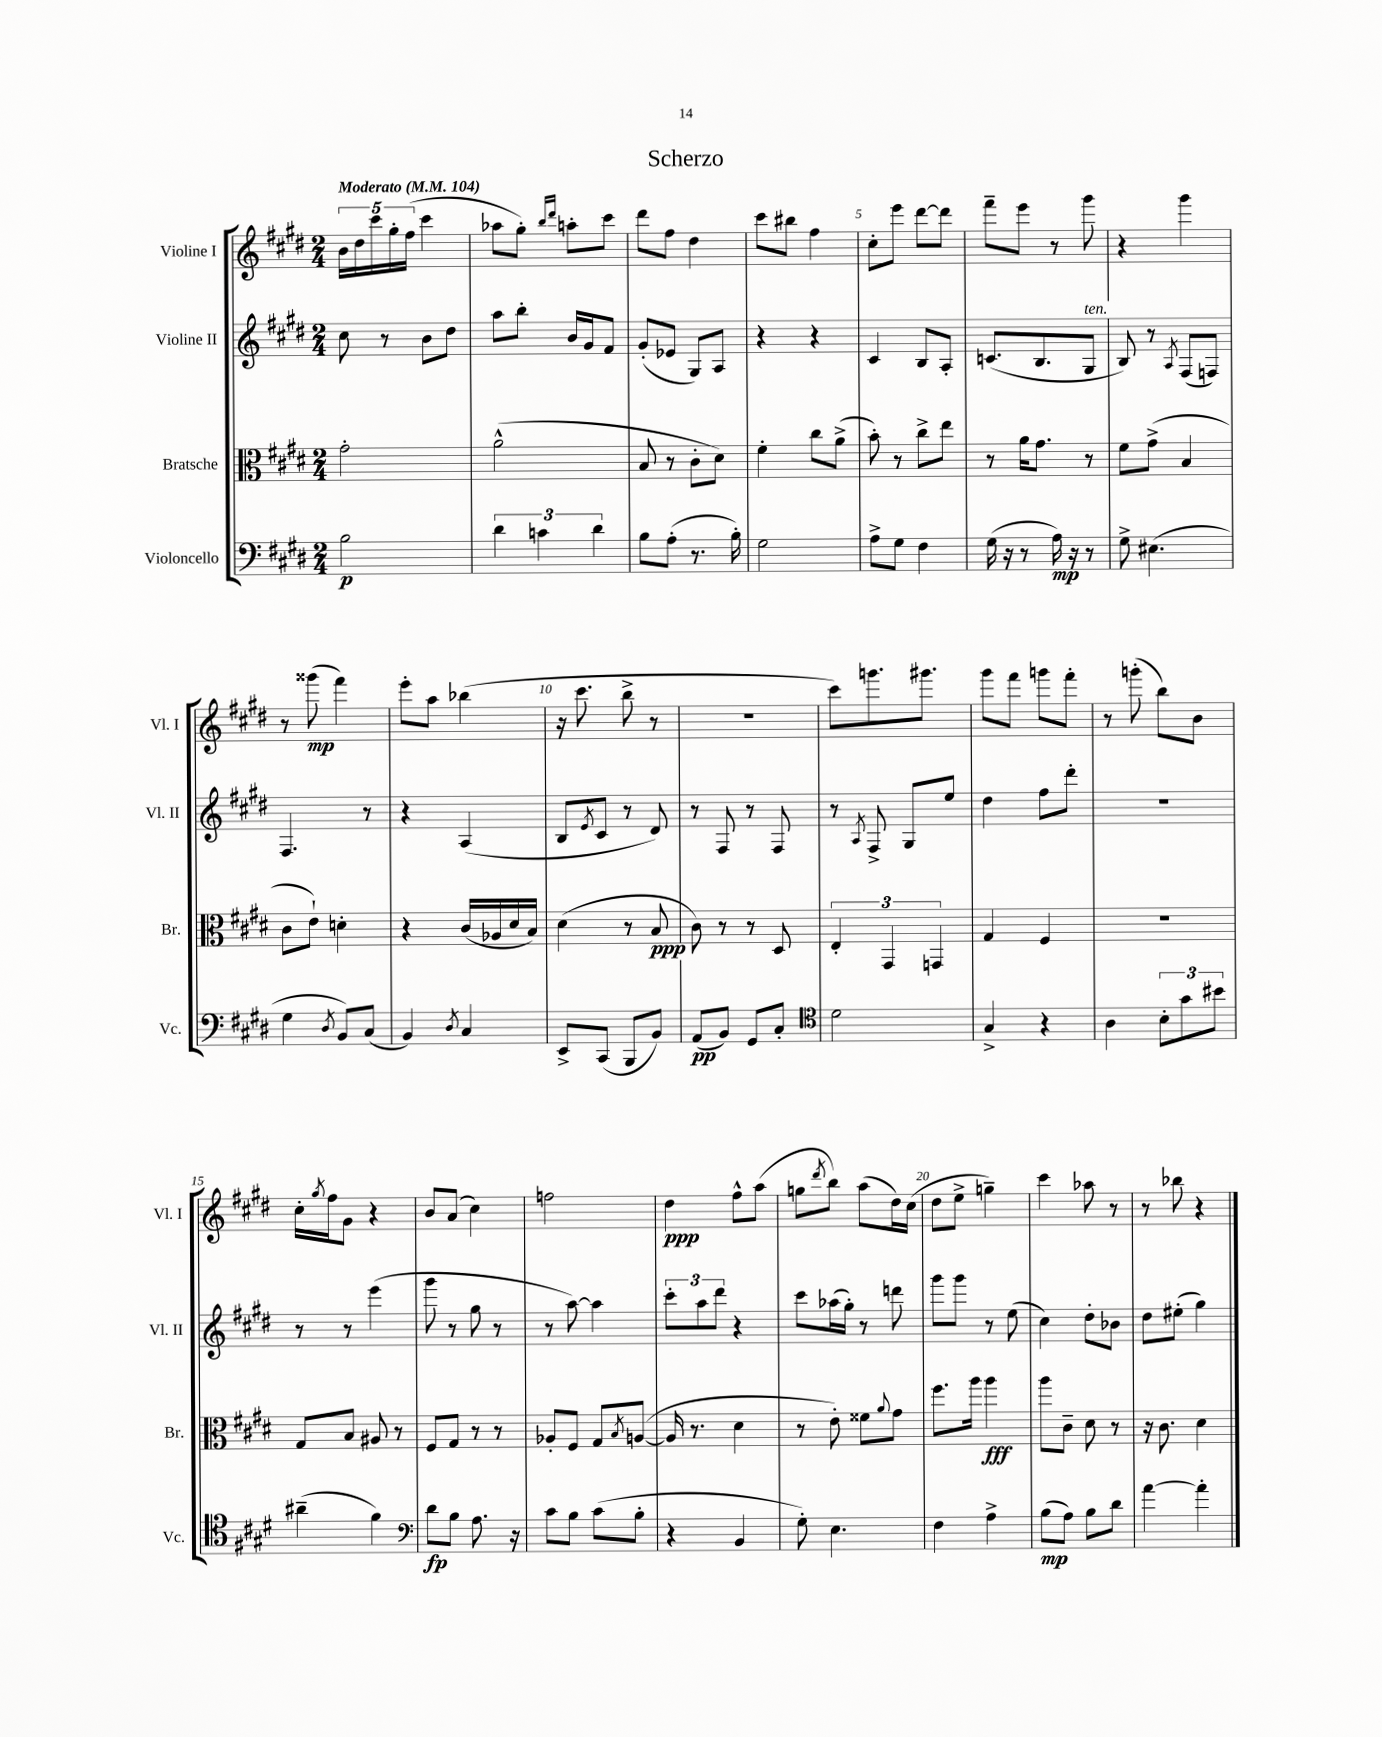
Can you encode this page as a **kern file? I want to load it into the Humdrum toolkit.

**kern	**kern	**kern	**kern
*staff4	*staff3	*staff2	*staff1
*clefF4	*clefC3	*clefG2	*clefG2
*k[f#c#g#d#]	*k[f#c#g#d#]	*k[f#c#g#d#]	*k[f#c#g#d#]
*M2/4	*M2/4	*M2/4	*M2/4
*MM104	*MM104	*MM104	*MM104
2B\	2g#'\	8cc#\	20b\LL
.	.	.	20dd#\
.	.	.	20ccc#\
.	.	8r	.
.	.	.	20gg#'\
.	.	.	(20ff#\JJ
.	.	8b\L	4ccc#\
.	.	8dd#\J	.
=	=	=	=
6d#\	(2a^^\	8aa\L	8aa-\L
.	.	8bb'\J	8gg#'\J)
6c\	.	.	.
.	.	.	16qqbb/LL
.	.	.	16qqddd#/JJ
.	.	16b/LL	8aa'\L
.	.	16g#/J	.
6d#\	.	.	.
.	.	8f#/J	8ccc#\J
=	=	=	=
8B\L	8B/	(8g#'/L	8ddd#\L
(8A'\J	8r	8e-/J	8ff#\J
8.r	8c#'\L	8G#/L)	4dd#\
.	8d#\J)	8A/J	.
16B'\)	.	.	.
=	=	=	=
2G#\	4f#'\	4r	8ccc#\L
.	.	.	8bb#\J
.	8cc#\L	4r	4ff#\
.	(8a^\J	.	.
=	=	=	=
8A^\L	8b'\)	4c#/	8cc#'\L
8G#\J	8r	.	8eee\J
4F#\	8cc#^\L	8B/L	[8ddd#\L
.	8ee\J	8A'/J	8ddd#\]J
=	=	=	=
(16G#\	8r	(8.c/L	8fff#~\L
16r	.	.	.
8r	16a\LK	.	8eee\J
.	8.g#\J	8.B/	.
16A\)	.	.	8r
16r	.	.	.
8r	8r	8G#/J	8ggg#\
=	=	=	=
8G#^\	8f#\L	8B/)	4r
(4.E#\	(8g#^\J	8r	.
.	.	8qA/	.
.	4B/	(8F#/L	4ggg#\
.	.	8F/J)	.
=	=	=	=
4G#\	8c#\L	4.F#/	8r
.	8e`\J)	.	(8ggg##\
8qD#/	.	.	.
8BB/L)	4d'\	.	4fff#\)
(8C#/J	.	8r	.
=	=	=	=
4BB/)	4r	4r	8eee'\L
.	.	.	8aa\J
8qD#/	.	.	.
4C#/	(16c#/LL	(4A/	(4bb-\
.	16A-/	.	.
.	16d#/	.	.
.	16B/JJ)	.	.
=	=	=	=
8EE^/L	(4d#\	8B/L	16r
.	.	.	8.ccc#\
.	.	8qe/	.
(8CC#/J	.	8c#/J	.
8BBB/L	8r	8r	8bb^\
8BB/J)	8B/	8d#/)	8r
=	=	=	=
(8AA/L	8c#\)	8r	2r
8BB/J)	8r	8F#/	.
8GG#/L	8r	8r	.
8C#'/J	8D#/	8F#/	.
=	=	=	=
*clefC4	*	*	*
2d#\	6E'/	8r	8ccc#\L)
.	.	8qA/	.
.	.	8F#^/	8.ggg\
.	6GG#/	.	.
.	.	8G#/L	.
.	.	.	8.ggg#\J
.	6GG/	.	.
.	.	8ee/J	.
=	=	=	=
4G#^/	4G#/	4dd#\	8ggg#\L
.	.	.	8fff#\J
4r	4F#/	8ff#\L	8ggg\L
.	.	8ddd#'\J	8fff#'\J
=	=	=	=
4A\	2r	2r	8r
.	.	.	(8ggg'\
12B'\L	.	.	8bb\L)
12g#\	.	.	.
.	.	.	8b\J
12b#\J	.	.	.
=	=	=	=
(4a#~\	8G#/L	8r	16cc#'\LL
.	.	.	8qgg#/
.	.	.	16ff#\J
.	8B/J	8r	8g#\J
4f#\)	8A#/	(4eee\	4r
.	8r	.	.
=	=	=	=
*clefF4	*	*	*
8d#\L	8F#/L	8ggg#\	8b/L
8B\J	8G#/J	8r	(8a/J
8.A\	8r	8gg#\	4cc#\)
.	8r	8r	.
16r	.	.	.
=	=	=	=
8c#\L	8A-'/L	8r	2ff\
8B\J	8F#/J	[8aa\)	.
(8c#\L	8G#/L	4aa\]	.
.	8qB/	.	.
8B'\J	([8A/J	.	.
=	=	=	=
4r	16A/]	12ccc#'\L	4dd#\
.	8.r	.	.
.	.	12aa\	.
.	.	12ddd#\J	.
4BB/	4d#\	4r	8ff#^^\L
.	.	.	(8aa\J
=	=	=	=
8G#'\)	8r	8ccc#\L	8gg\L
.	.	.	8qddd#/
4.E\	8e'\)	(16aa-\L	8bb\J)
.	.	16gg#'\JJ)	.
.	8f##\L	8r	(8aa\L
.	8qqa/	.	.
.	8g#\J	8ddd\	16dd#\L)
.	.	.	(16cc#\JJ
=	=	=	=
4F#\	8.ff#\L	8ggg#\L	8dd#\L
.	.	8ggg#\J	8ee^\J
.	16aa\Jk	.	.
4A^\	4aa\	8r	4gg~\)
.	.	(8ee\	.
=	=	=	=
(8B\L	8aa\L	4cc#\)	4ccc#\
8A\J)	8c#~\J	.	.
8B\L	8d#\	8dd#'\L	8aa-\
8d#\J	8r	8b-\J	8r
=	=	=	=
[4a\	16r	8dd#\L	8r
.	8.c#\	.	.
.	.	(8ee#'\J	8bb-\
4a'\]	4d#\	4gg#\)	4r
==	==	==	==
*-	*-	*-	*-
